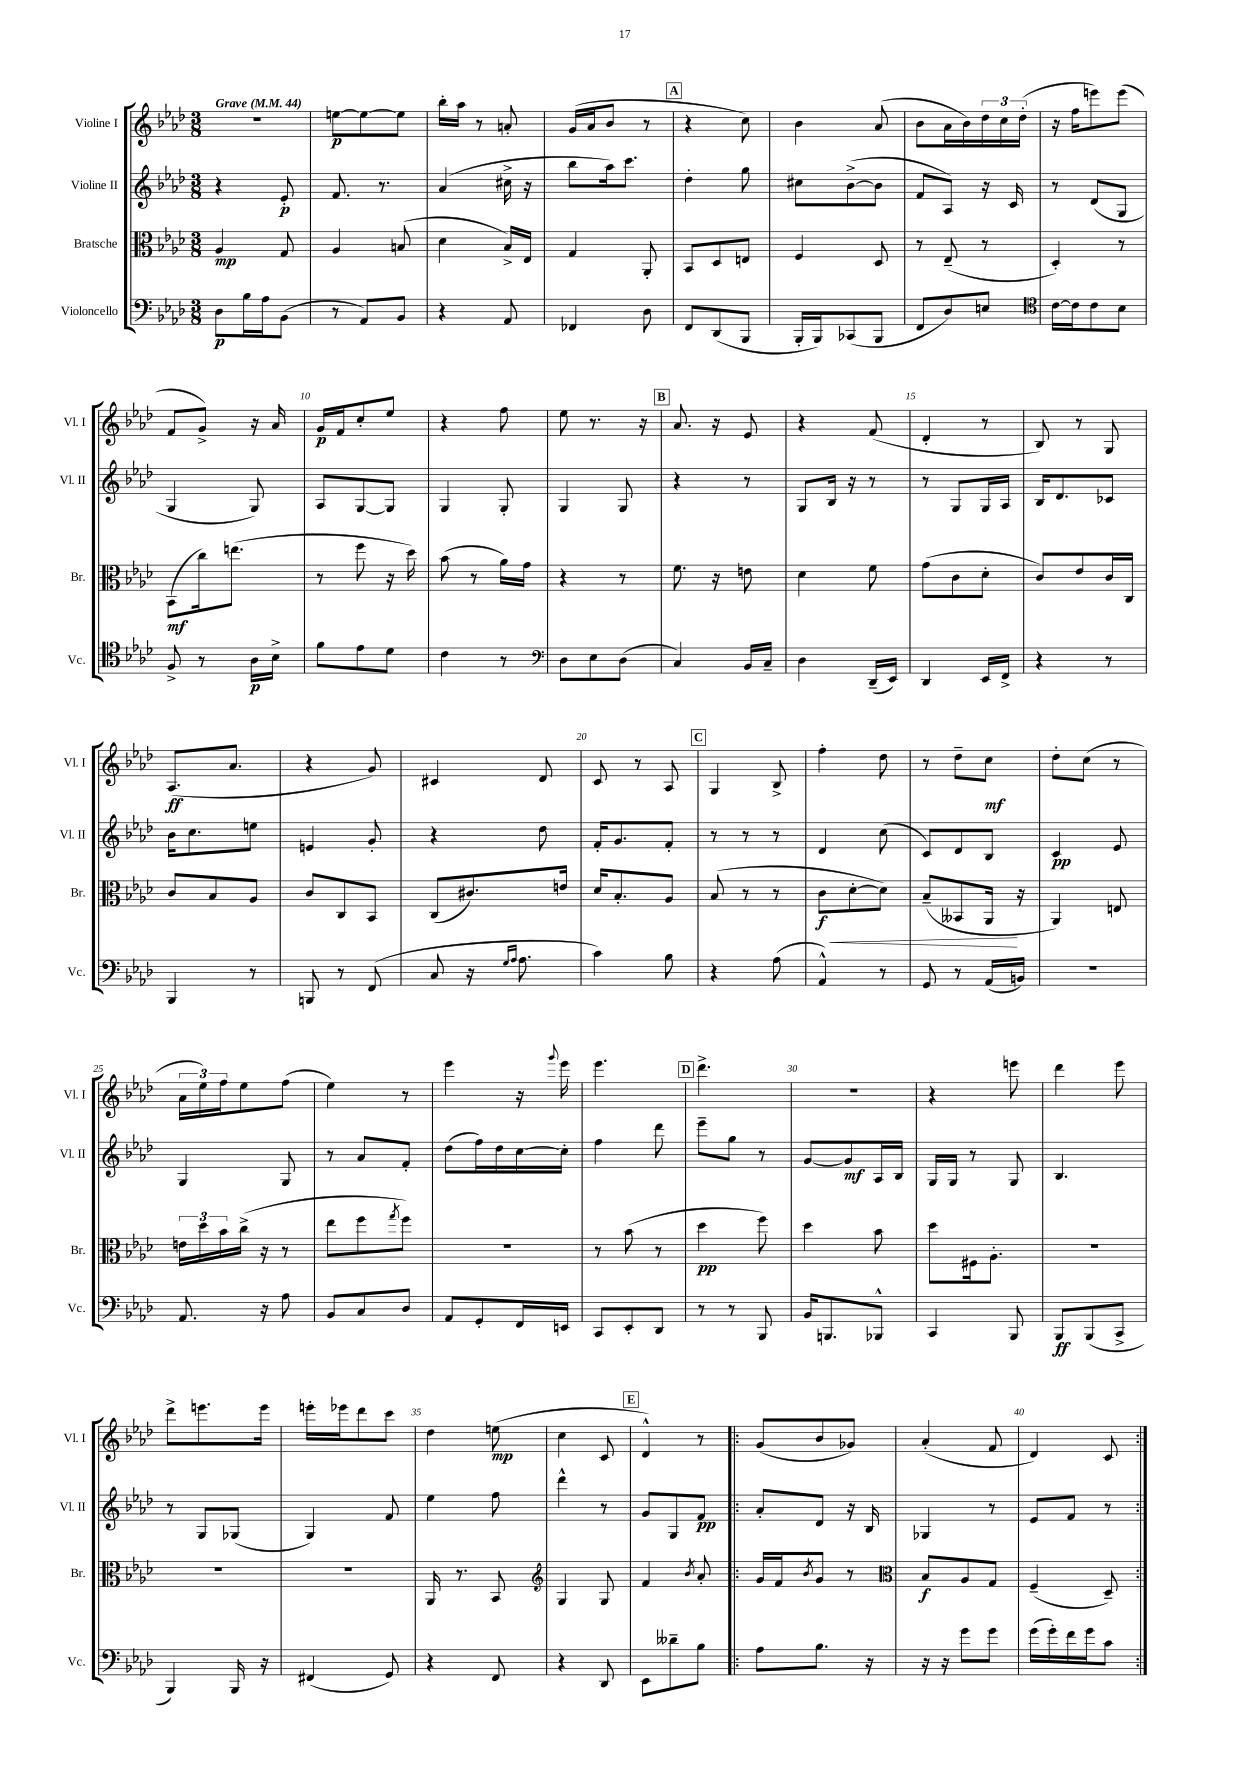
<<
\new StaffGroup <<
\new Staff = "s0" \with { instrumentName = "Violine I" shortInstrumentName = "Vl. I" } {
    \clef treble \key aes \major \numericTimeSignature \time 3/8 \tempo "Grave" 4 = 44
    R4. |
    e''8~\p e''8~ e''8 |
    bes''16-. aes''16 r8 a'8-. |
    g'16( aes'16 bes'8 r8 |
    \mark \markup { \box "A" } r4 c''8) |
    bes'4 aes'8( |
    bes'8 aes'16 bes'16) \tuplet 3/2 { des''16 c''16 des''16-.( } |
    r16 f''16 e'''8) e'''8( |
    f'8 g'8->) r16 aes'16 |
    g'16\p f'16 c''8-. ees''8 |
    r4 f''8 |
    ees''8 r8. r16 |
    \mark \markup { \box "B" } aes'8. r16 ees'8 |
    r4 f'8( |
    des'4-. r8 |
    bes8) r8 g8 |
    aes8.\ff( aes'8. |
    r4 g'8) |
    cis'4 des'8 |
    c'8 r8 aes8 |
    \mark \markup { \box "C" } g4 bes8-> |
    f''4-. des''8 |
    r8 des''8-- c''8\mf |
    des''8-. c''8( r8 |
    \tuplet 3/2 { aes'16 ees''16) f''16 } ees''8 f''8( |
    ees''4) r8 |
    ees'''4 r16 \appoggiatura { g'''8 } ees'''16 |
    ees'''4. |
    \mark \markup { \box "D" } des'''4.-> |
    R4. |
    r4 e'''8 |
    des'''4 ees'''8 |
    des'''8-> e'''8. e'''16 |
    e'''16-. ees'''16 des'''8 c'''8 |
    des''4 e''8\mp( |
    c''4 c'8 |
    \mark \markup { \box "E" } des'4-^) r8 |
    \repeat volta 2 { g'8( bes'8 ges'8) |
    aes'4-.( f'8 |
    des'4) c'8 | }
}
\new Staff = "s1" \with { instrumentName = "Violine II" shortInstrumentName = "Vl. II" } {
    \clef treble \key aes \major \numericTimeSignature \time 3/8
    r4 ees'8-.\p |
    f'8. r8. |
    aes'4( cis''16-> r16 |
    bes''8 aes''16) c'''8. |
    \mark \markup { \box "A" } des''4-. g''8 |
    cis''8 bes'8~->( bes'8 |
    f'8 aes8) r16 c'16 |
    r8 des'8( g8 |
    g4 g8) |
    aes8 g8~ g8 |
    g4 g8-. |
    g4 g8 |
    \mark \markup { \box "B" } r4 r8 |
    g8 bes16 r16 r8 |
    r8 g8 g16 aes16 |
    bes16 des'8. ces'8 |
    bes'16 c''8. e''8 |
    e'4 g'8-. |
    r4 des''8 |
    f'16-. g'8. f'8-. |
    \mark \markup { \box "C" } r8 r8 r8 |
    des'4 c''8( |
    c'8) des'8 bes8 |
    c'4\pp ees'8 |
    g4 g8 |
    r8 aes'8 f'8-. |
    des''8( f''16) des''16 c''16~ c''16-. |
    f''4 des'''8 |
    \mark \markup { \box "D" } ees'''8-- g''8 r8 |
    g'8~ g'8\mf aes16 bes16 |
    g16 g16 r8 g8 |
    bes4. |
    r8 g8 ges8( |
    g4) f'8 |
    ees''4 f''8 |
    des'''4-^ r8 |
    \mark \markup { \box "E" } g'8 g8 f'8\pp |
    \repeat volta 2 { aes'8-. des'8 r16 bes16 |
    ges4 r8 |
    ees'8 f'8 r8 | }
}
\new Staff = "s2" \with { instrumentName = "Bratsche" shortInstrumentName = "Br." } {
    \clef alto \key aes \major \numericTimeSignature \time 3/8
    aes4\mp g8 |
    aes4 b8( |
    des'4 bes16->) ees16 |
    g4 aes,8-. |
    \mark \markup { \box "A" } bes,8 des8 e8 |
    f4 des8 |
    r8 ees8--( r8 |
    des4-.) r8 |
    bes,8\mf( c''16) e''8.( |
    r8 f''8 r16 des''16) |
    bes'8( r8 aes'16) g'16 |
    r4 r8 |
    \mark \markup { \box "B" } f'8. r16 e'8 |
    des'4 f'8 |
    g'8( c'8 des'8-. |
    c'8) ees'8 c'16 c16 |
    c'8 bes8 aes8 |
    c'8 c8 bes,8 |
    c8( cis'8.) e'16 |
    des'16 bes8.-. aes8 |
    \mark \markup { \box "C" } bes8( r8 r8 |
    c'8\f\< des'8~-. des'8) |
    bes8--( beses,8 aes,16\! r16 |
    aes,4) e8 |
    \tuplet 3/2 { e'16 des''16 bes'16 } c''16->( r16 r8 |
    ees''8 f''8 \acciaccatura { g''8 } f''8) |
    R4. |
    r8 bes'8( r8 |
    \mark \markup { \box "D" } des''4\pp f''8) |
    des''4 bes'8 |
    des''8 fis16 aes8.-. |
    R4. |
    R4. |
    R4. |
    aes,16 r8. bes,8 |
    \clef treble g4 g8 |
    \mark \markup { \box "E" } f'4 \acciaccatura { bes'8 } aes'8-. |
    \repeat volta 2 { g'16 f'16 \acciaccatura { bes'8 } g'8 r8 |
    \clef alto bes8\f aes8 g8 |
    f4--( des8--) | }
}
\new Staff = "s3" \with { instrumentName = "Violoncello" shortInstrumentName = "Vc." } {
    \clef bass \key aes \major \numericTimeSignature \time 3/8
    des8\p bes16 aes16 bes,8( |
    r8 aes,8) bes,8 |
    r4 aes,8 |
    fes,4 des8 |
    \mark \markup { \box "A" } f,8 des,8( bes,,8 |
    bes,,16-. bes,,16) ces,8( bes,,8 |
    f,8 des8) e8 |
    \clef tenor c'16~ c'16 c'8 bes8 |
    f8-> r8 aes16\p bes16-> |
    f'8 ees'8 des'8 |
    c'4 r8 |
    \clef bass des8 ees8 des8( |
    \mark \markup { \box "B" } c4) bes,16 c16-- |
    des4 des,16--( ees,16) |
    des,4 ees,16 f,16-> |
    r4 r8 |
    bes,,4 r8 |
    b,,8 r8 f,8( |
    c8 r16 \grace { g16 aes16 } aes8. |
    c'4) bes8 |
    \mark \markup { \box "C" } r4 aes8( |
    aes,4-^) r8 |
    g,8 r8 aes,16( b,16) |
    R4. |
    aes,8. r16 aes8 |
    bes,8 c8 des8 |
    aes,8 g,8-. f,16 e,16 |
    c,8 ees,8-. des,8 |
    \mark \markup { \box "D" } r8 r8 bes,,8 |
    bes,16 b,,8. bes,,8-^ |
    c,4 bes,,8 |
    bes,,8\ff bes,,8( c,8-> |
    bes,,4) bes,,16 r16 |
    fis,4( g,8) |
    r4 f,8 |
    r4 des,8 |
    \mark \markup { \box "E" } ees,8 deses'8-- bes8 |
    \repeat volta 2 { aes8 bes8. r16 |
    r16 r16 g'8 g'8 |
    g'16( g'16-.) f'16 g'16 c'8 | }
}
>>
>>
\layout { \context { \Score \override BarNumber.break-visibility = ##(#f #t #t) barNumberVisibility = #(every-nth-bar-number-visible 5) } }
